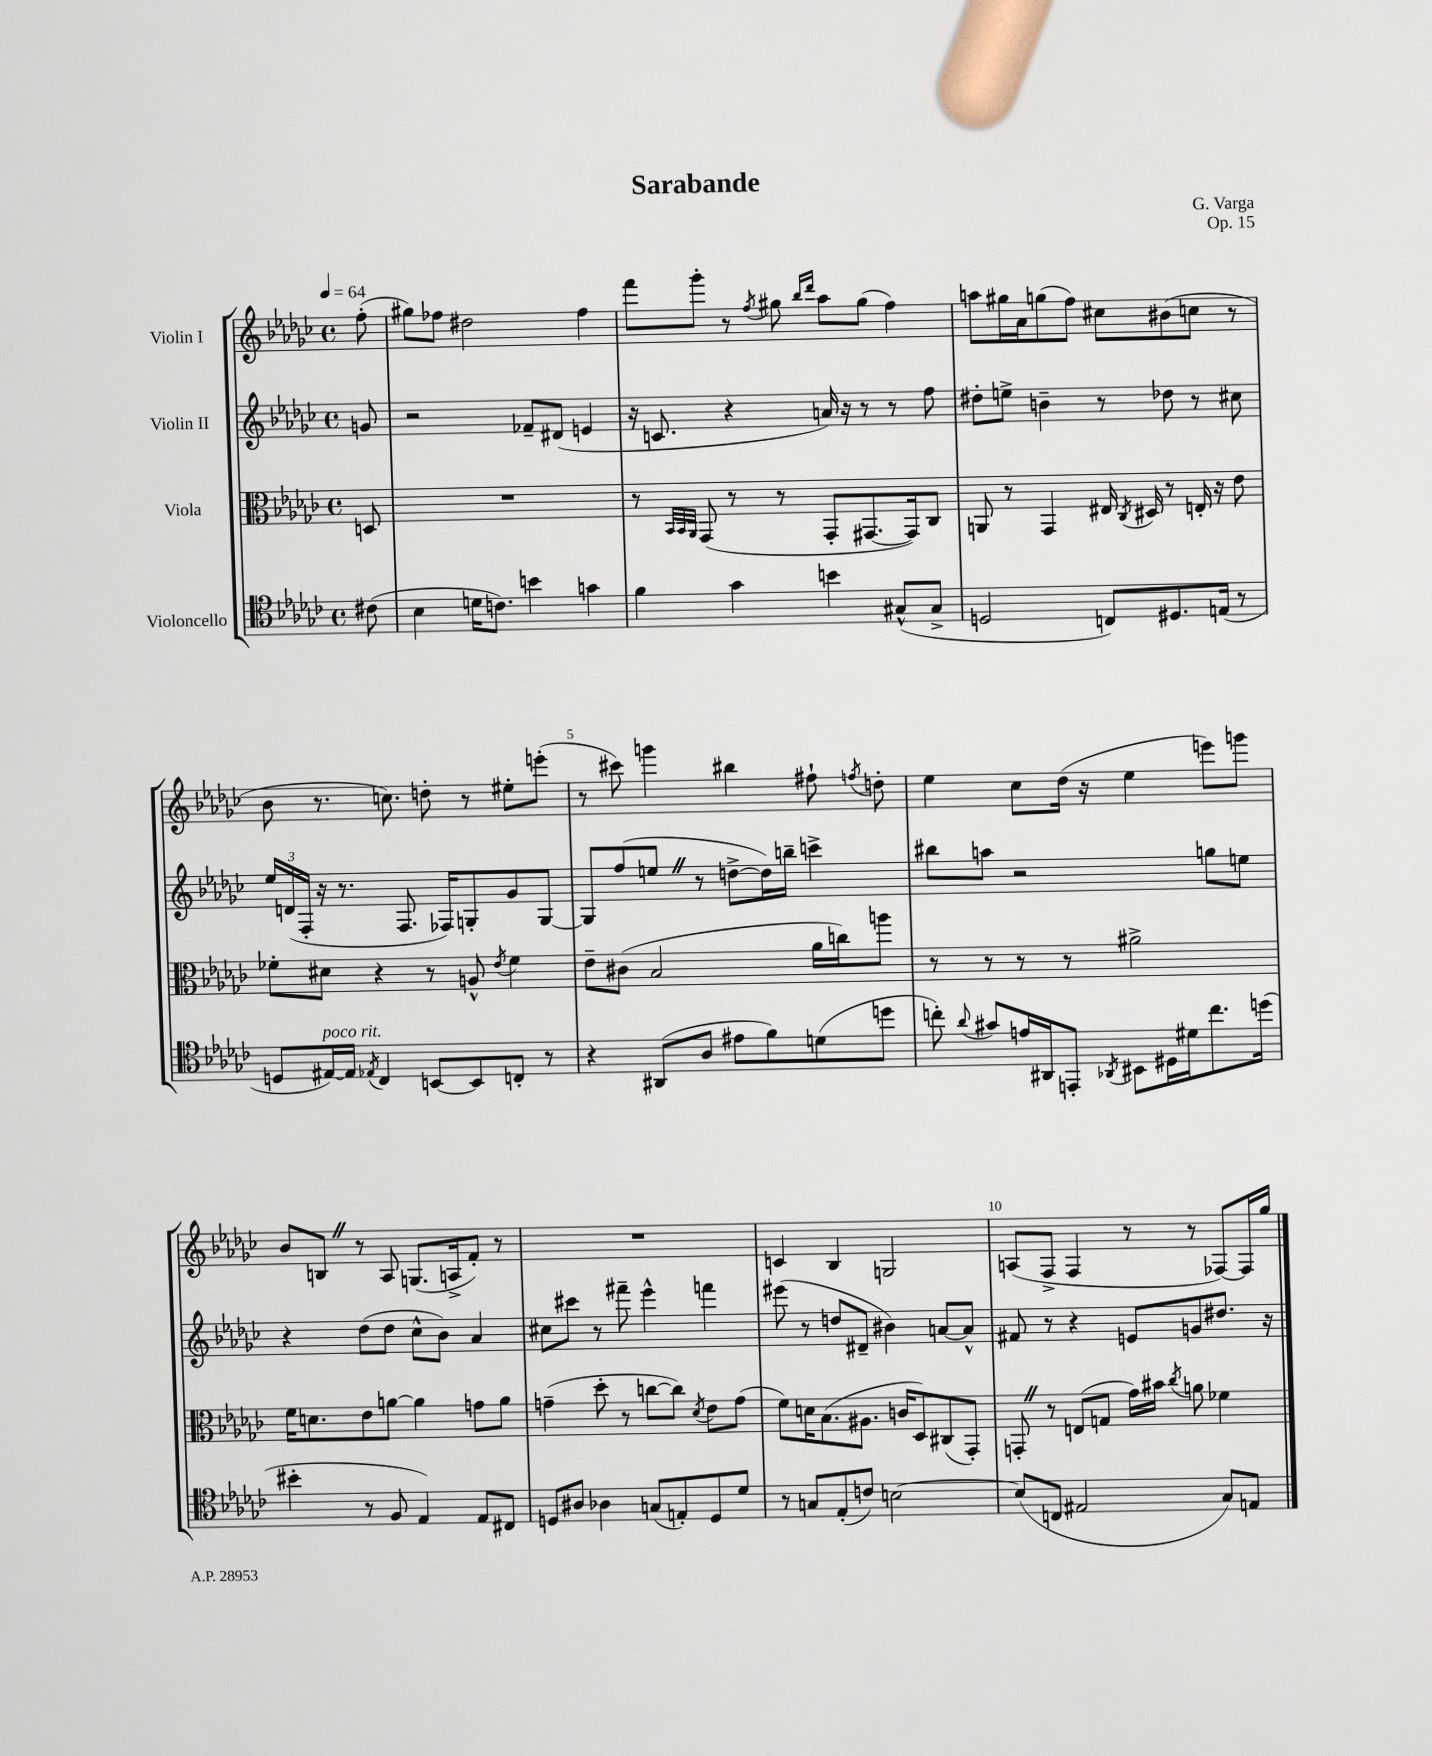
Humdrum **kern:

**kern	**kern	**kern	**kern
*staff4	*staff3	*staff2	*staff1
*clefC4	*clefC3	*clefG2	*clefG2
*k[b-e-a-d-g-c-]	*k[b-e-a-d-g-c-]	*k[b-e-a-d-g-c-]	*k[b-e-a-d-g-c-]
*M4/4	*M4/4	*M4/4	*M4/4
*met(c)	*met(c)	*met(c)	*met(c)
*MM64	*MM64	*MM64	*MM64
(8c#	8D	8g	(8ff'
=	=	=	=
4B-	1r	2r	8gg#)
.	.	.	8ff-
16d	.	.	2dd#
8.c)	.	.	.
4b	.	8f-~	.
.	.	(8d#	.
4g	.	4e	4ff-
=	=	=	=
4f	8r	16r	8fff
.	.	8.c	.
.	32qqBB-	.	.
.	32qqBB-	.	.
.	32qqAA-	.	.
.	(8GG-	.	8ggg-'
4g-	8r	4r	8r
.	.	.	8qff
.	8r	.	8gg#
.	.	.	16qqbb-
.	.	.	16qqddd-
4b	8GG-'	16a)	8aa-
.	.	16r	.
.	[8.GG#	8r	(8gg#
(8G#^^	.	8r	4ff)
.	16GG#])	.	.
8G#^	8C-	8ff	.
=	=	=	=
2D	8AA	8dd#'	8aa
.	8r	8ee^	16gg#
.	.	.	16a-
.	4GG-	4b~	(8gg
.	.	.	8ff)
8C)	16E#	8r	8cc#
.	8qC-	.	.
.	16D#	.	.
8.D#	8r	8dd-	(8b#
.	16E'	8r	8cc
(16E	16r	.	.
8r	8e-	8cc#	8r
=	=	=	=
8D	8f-'	24ee-	8b-
.	.	(24d	.
.	.	24F'	.
[16E#)	8d#	16r	8.r
16E#]	.	8.r	.
8qE-	.	.	.
4C-	4r	.	.
.	.	.	8.cc)
.	.	8.F	.
[8BB	8r	.	8dd'
.	.	16F-)	.
8BB]	8A^^	8G'	8r
.	8qe-	.	.
8C'	4f-	8g-	8ee#'
8r	.	[8G	(8eee'
=	=	=	=
4r	8e-~	8G]	8r
.	(8c#	(8ff	8ccc#)
(8AA#	2B-	8ee	4ggg
8A-	.	8r	.
8e#	.	[8dd^	4bb#
8f)	.	16dd])	.
.	.	16bb~	.
(8d	16a-	4ccc^	8ff#`
.	16cc)	.	.
.	.	.	8qff
8dd	8aa	.	8dd'
=	=	=	=
8cc')	8r	8bb#	4ee-
8qqa-	.	.	.
8g#	8r	8aa	.
16e	8r	2r	8cc-
16AA#	.	.	.
8EE'	8r	.	(16dd-
.	.	.	16r
8qAA-	.	.	.
8BB#	2a#^	.	4ee-
16D#	.	.	.
16d#	.	.	.
8.cc	.	8gg	8eee)
.	.	8ee	8ggg
(16dd	.	.	.
=	=	=	=
4b#'	16f	4r	8b-
.	8.d	.	.
.	.	.	8B
8r	8e-	(8dd-	8r
8F	[8a	8dd-	8A-
4E-)	4a]	8cc-^^	(8.G
.	.	8b-)	.
.	.	.	16A^
8E-	8g	4a-	8f')
8C#	8a	.	8r
=	=	=	=
8D	(4g~	8cc#	1r
8A#	.	8ccc#	.
4A-	8dd-'	8r	.
.	8r	8fff#~	.
(8G	[8cc	4eee-^^	.
8E')	8cc])	.	.
.	8qd-	.	.
8D	8e-	4fff	.
8d-	(8g	.	.
=	=	=	=
8r	8f)	(8eee#	4c
8G	16d	8r	.
.	(8.B-	.	.
(8E-'	.	8dd	4B-
8c)	8.A#	8d#~	.
[2B	.	4b#)	2G
.	16c	.	.
.	8D-)	.	.
.	(8C#	[8a	.
.	8GG-')	8a^^]	.
=	=	=	=
(8B]	8GG'	8f#	(8A
8C	8r	8r	8F^
2E#	(8E	4r	4F
.	8G	.	.
.	16g-)	8e	8r
.	16b#	.	.
.	8qcc-	.	.
.	8a	8g	8r
8G-)	4f-	8.dd#	[8F-)
8E	.	.	16F-]
.	.	16r	16gg-
==	==	==	==
*-	*-	*-	*-
